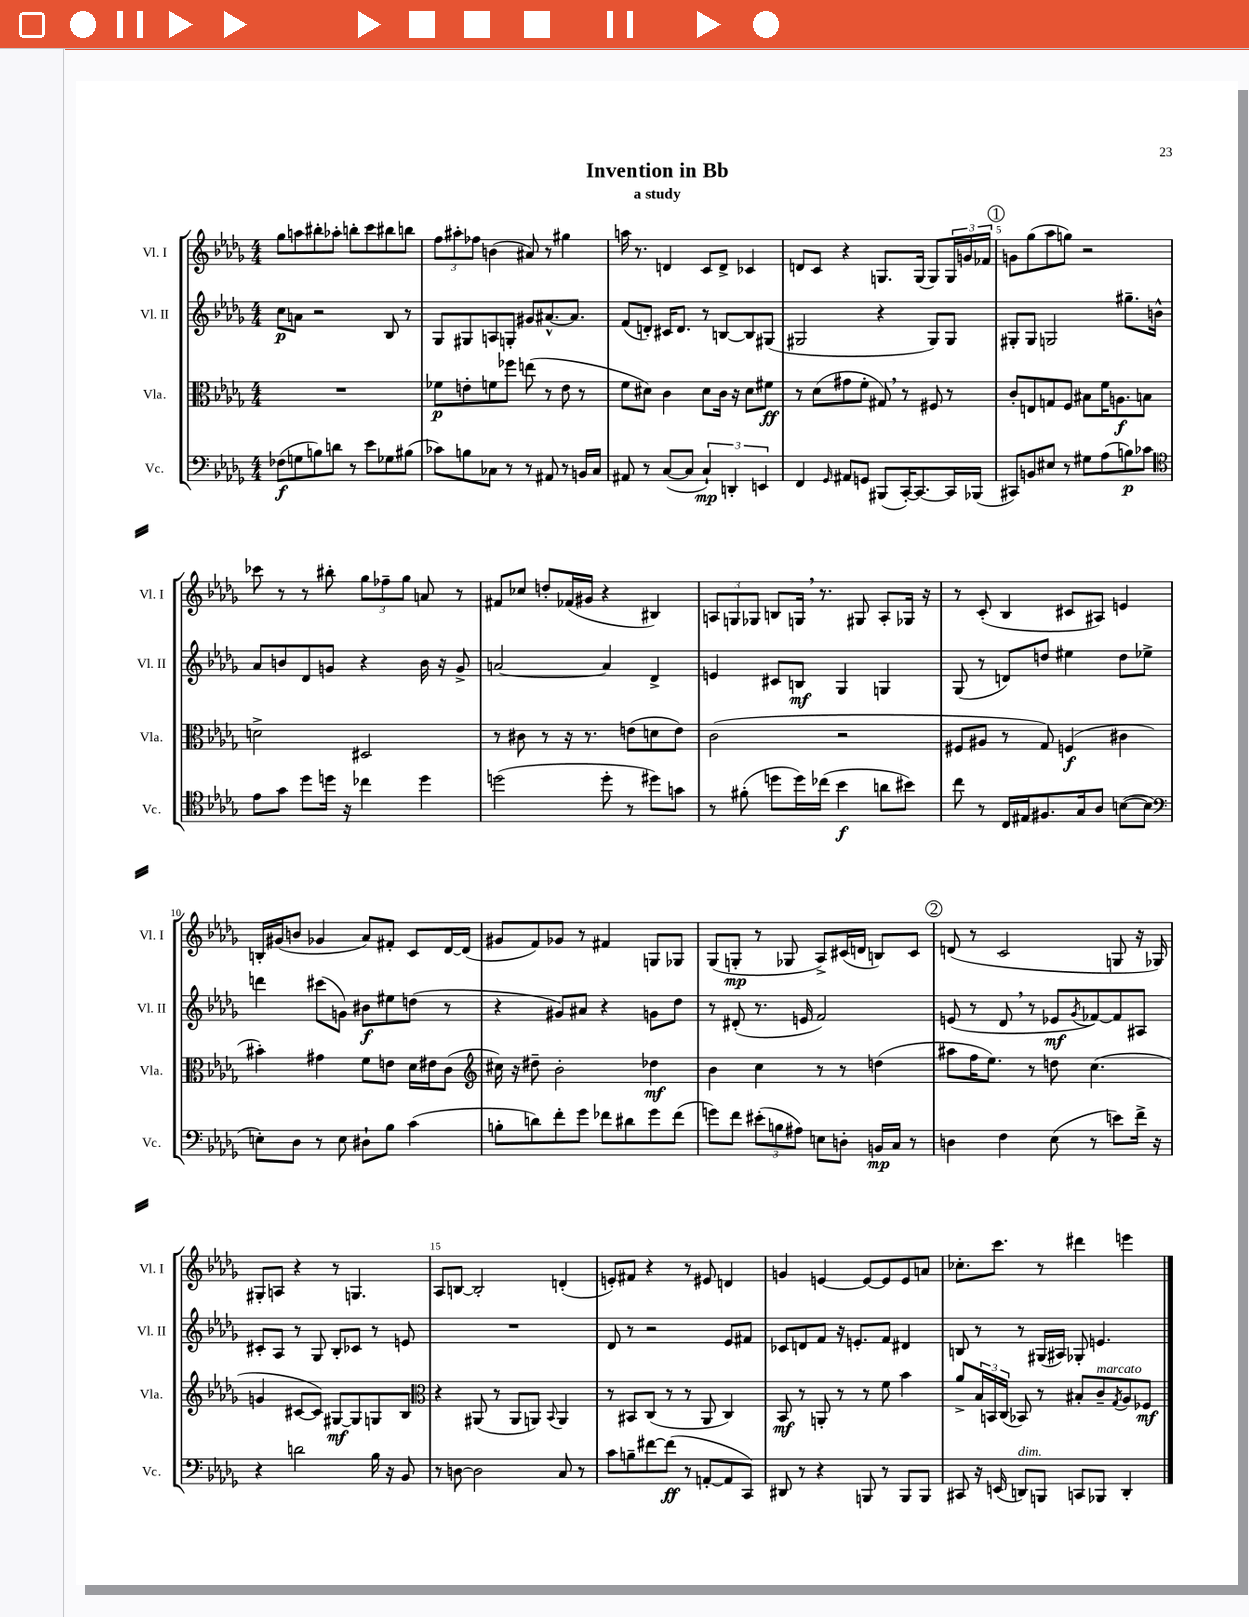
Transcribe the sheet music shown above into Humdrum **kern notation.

**kern	**kern	**kern	**kern
*staff4	*staff3	*staff2	*staff1
*clefF4	*clefC3	*clefG2	*clefG2
*k[b-e-a-d-g-]	*k[b-e-a-d-g-]	*k[b-e-a-d-g-]	*k[b-e-a-d-g-]
*M4/4	*M4/4	*M4/4	*M4/4
(8F-	1r	8cc	8gg-
8G	.	8a	8aa
8B)	.	2r	8bb#'
8d	.	.	8aa-'
8r	.	.	8bb'
8e-	.	.	8ccc
8G-	.	8B-	8bb#
(8B#	.	8r	8bb
=	=	=	=
8c-)	8f-	8G-	12ff
.	.	.	12aa#'
8B	8e'	8G#	.
.	.	.	12ff-
8C-	8f	8A	(4b
8r	8ff-	8G'	.
8r	(8ee	8g#	8a#)
8AA#	8r	[8.a#^^	8r
8r	8e	.	4gg#
.	.	8.a#]	.
16BB	8r	.	.
16C-	.	.	.
=	=	=	=
8AA#	8f	(8f	16aa
.	.	.	8.r
8r	8d#)	8d')	.
([8C	4c	16c#	4d
.	.	8.d	.
8C]	.	.	.
6C`)	8d#	8r	8c
.	16c	[8B	8d^
6DD'	.	.	.
.	16r	.	.
.	8d#	8B]	4c-
6EE	.	.	.
.	8f#	(8G#	.
=	=	=	=
4FF	8r	2G#	8d
.	(8d-	.	8c
16qqGG-	.	.	.
8AA#	8g#	.	4r
8GG	8f'	.	.
(8BBB#	8G#)	4r	8.G
[16CC')	8r	.	.
8.CC_	.	.	(16G
.	8F#	8G#)	8G)
16CC]	8r	8G#	24G
.	.	.	24g
(16BBB-	.	.	.
.	.	.	24f-
=	=	=	=
8CC#)	8c'	8G#'	8g
8BB	8E	8G#	(8gg-
8E#	8G	2G	8aa-
8r	8F	.	8gg)
8G#	8B#	.	2r
(8A-	16f	.	.
.	8.A	.	.
8B)	.	8.gg#~	.
8c-	8B	.	.
.	.	16b^^	.
=	=	=	=
*clefC4	*	*	*
8e-	2d^	8a-	8ccc-
8g-	.	8b	8r
8dd-	.	8d-	8r
16dd	.	8g	8bb#'
16r	.	.	.
4cc-	2D#	4r	12gg-
.	.	.	12ff-~
.	.	.	12gg-
4dd	.	16b	8a
.	.	16r	.
.	.	8g^	8r
=	=	=	=
(2dd	8r	[2a	8f#
.	8c#	.	8cc-
.	8r	.	8dd'
.	16r	.	(16f-
.	8.r	.	16g#
8dd'	.	4a]	4r
8r	(8e	.	.
8dd#)	8d	4d-^	4B#)
8g	8e)	.	.
=	=	=	=
8r	(2c	4e	12A
.	.	.	12G
(8f#'	.	.	.
.	.	.	12G-
8dd	.	8c#	8B
16dd)	.	8B	16G
(16cc-	.	.	8.r
4b-	2r	4G-	.
.	.	.	8G#
8a	.	4G	8A'
8b#)	.	.	16G-
.	.	.	16r
=	=	=	=
8cc	8F#	(8G-	8r
8r	8A#	8r	(8c'
16C	8r	8d)	4B-
16E#	.	.	.
8.F#	8G-)	8dd	.
.	(4F	4ee#	8c#
16G-	.	.	.
8A-	.	.	8A#)
([8B	4c#	8dd	4e
8B]	.	8ee-^	.
=	=	=	=
*clefF4	*	*	*
8E')	4b#')	4ddd	16B'
.	.	.	(16g#
8D-	.	.	8b
8r	4g#	(8ccc#	4g-
8E	.	8g)	.
8D#`	8f	8b#	8a-)
8B-	8e	8ee#	8f#'
(4c	16d-	(8dd	8c
.	16e#	.	.
.	(8c	8r	[16d-
.	.	.	(16d-]
=	=	=	=
*	*clefG2	*	*
8B'	16cc#)	4r	8g#
.	16r	.	.
8d)	8dd#~	.	8f)
8f'	2b-'	8g#)	8g-
8g-	.	8a#	8r
8f-	.	4r	4f#
8d#	.	.	.
8g-	4dd-	8g	8G
(8f-	.	8dd-	8G-
=	=	=	=
8g)	4b-	8r	(8G-
8f	.	(8d#'	8G'
(12e#'	4cc	8.r	8r
12B	.	.	.
.	.	.	8G-
12A#)	.	.	.
.	.	16e	.
8E	8r	2f)	8A-^)
8D'	8r	.	(16c#
.	.	.	16d
16BB	(4dd	.	8B)
16C	.	.	.
8r	.	.	8c#
=	=	=	=
4D	8aa#	(8e	(8d
.	16ff	8r	8r
.	8.ee-)	.	.
4F	.	8d-	2c
.	8r	8r	.
(8E-	8dd	8e-	.
.	.	8qg-	.
8r	(4.cc	[8f-)	.
8e)	.	8f-]	8G
16f^	.	8A#	16r
16r	.	.	16G-)
=	=	=	=
4r	4g	8c#'	8G#'
.	.	8A-	8A
2d	[8c#	8r	4r
.	8c#])	8G-	.
.	[8G#	8B-'	8r
.	8G#]	8c-	4.G
16B-	8G	8r	.
16r	.	.	.
8BB-	8B-	8e	.
=	=	=	=
*	*clefC3	*	*
8r	4r	1r	8A-
[8D	.	.	[8B
2D]	(8AA#	.	2B']
.	8r	.	.
.	8AA#	.	.
.	8AA)	.	.
.	8qqBB-	.	.
8C	4AA	.	(4d'
8r	.	.	.
=	=	=	=
8c	8r	8d-	8e')
8B~	8BB#	8r	8f#
[8f#	(8C	2r	4r
(8f#]	8r	.	.
8r	8r	.	8r
[8AA'	8AA-	.	8e#
8AA]	4C)	8e-	4d
8CC)	.	8f#	.
=	=	=	=
8DD#	8BB-	8c-	4g
8r	8r	8d	.
4r	8AA'	8f	[4e
.	8r	16r	.
.	.	8.e'	.
8BBB	8r	.	8e_
8r	8f	8f	8e]
8BBB	4b-	4d#	8e
8BBB	.	.	8a
=	=	=	=
8CC#	8a-^	8B	8.cc-'
16r	24B-	8r	.
.	24BB	.	.
(16EE	.	.	8.ccc
.	(24C	.	.
8DD)	8BB-)	8r	.
8BBB	8r	(16G#	8r
.	.	16A#)	.
8CC	8B#'	8G-'	4ddd#
8BBB-	8c~	4.e	.
.	8qG-	.	.
4DD'	8A-	.	4eee
.	8F-	.	.
==	==	==	==
*-	*-	*-	*-
